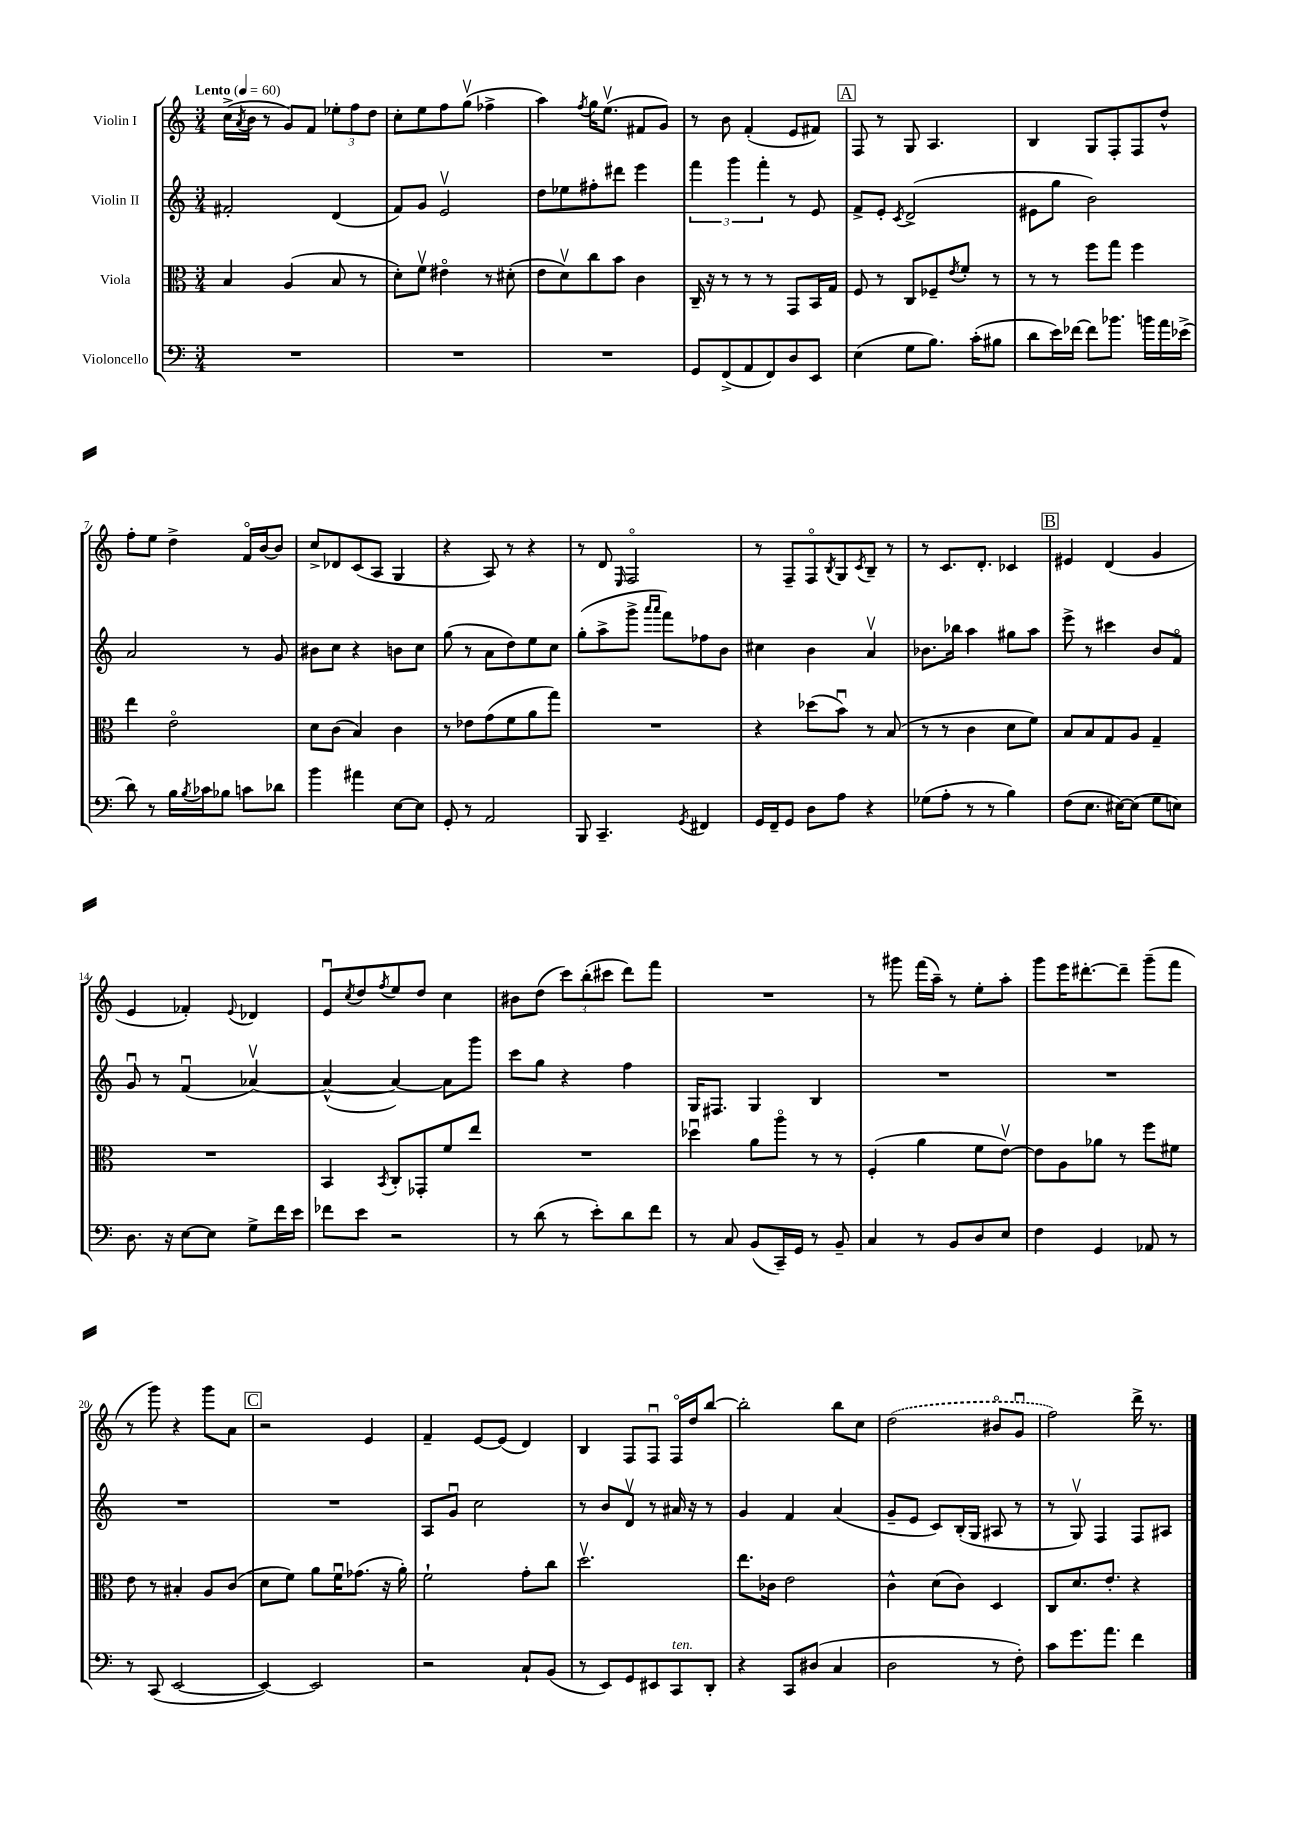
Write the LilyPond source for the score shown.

<<
\new StaffGroup <<
\new Staff = "s0" \with { instrumentName = "Violin I" } {
    \clef treble \key c \major \numericTimeSignature \time 3/4 \tempo "Lento" 4 = 60
    c''16->( \acciaccatura { a'8 } b'16 r8 g'8) f'8 \tuplet 3/2 { ees''8-. f''8 d''8 } |
    c''8-. e''8 f''8 g''8\upbow( fes''4-> |
    a''4) \acciaccatura { f''8 } g''16 e''8.\upbow( fis'8 g'8) |
    r8 b'8 f'4-.( e'8 fis'8) |
    \mark \markup { \box "A" } f8 r8 g8 a4. |
    b4 g8 f8-. f8 d''8-^ |
    f''8-. e''8 d''4-> f'16\flageolet b'16~ b'8 |
    c''8-> des'8 c'8( a8 g4 |
    r4 a8) r8 r4 |
    r8 d'8 \grace { e16 } f2\flageolet |
    r8 f8-- f8\flageolet \acciaccatura { b8 } g8 \acciaccatura { c'8 } b8-- r8 |
    r8 c'8. d'8.-. ces'4 |
    \mark \markup { \box "B" } eis'4 d'4( g'4 |
    e'4 fes'4-.) \appoggiatura { e'8 } des'4 |
    e'8\downbow \acciaccatura { c''8 } d''8 \acciaccatura { f''8 } e''8 d''8 c''4 |
    bis'8 d''8( \tuplet 3/2 { c'''8) b''8-.( cis'''8 } d'''8) f'''8 |
    R2. |
    r8 gis'''8 f'''16( a''16--) r8 e''8-. a''8-. |
    g'''8 e'''16 dis'''8.~-. dis'''8-- g'''8--( f'''8 |
    r8 g'''8) r4 g'''8 a'8 |
    \mark \markup { \box "C" } r2 e'4 |
    f'4-- e'8~ e'8( d'4) |
    b4 f8 f8\downbow f16\flageolet d''16 b''8~ |
    b''2-. b''8 c''8 |
    \once \slurDashed d''2( bis'8\flageolet g'8\downbow |
    f''2) d'''16-> r8. \bar "|." |
}
\new Staff = "s1" \with { instrumentName = "Violin II" } {
    \clef treble \key c \major \numericTimeSignature \time 3/4
    fis'2-. d'4( |
    f'8) g'8 e'2\upbow |
    d''8 ees''8 fis''8-. dis'''8 e'''4 |
    \tuplet 3/2 { f'''4 g'''4 f'''4-. } r8 e'8 |
    \mark \markup { \box "A" } f'8-> e'8-. \acciaccatura { c'8 } d'2->( |
    eis'8 g''8 b'2) |
    a'2 r8 g'8 |
    bis'8 c''8 r4 b'8 c''8 |
    g''8( r8 a'8 d''8) e''8 c''8 |
    g''8-.( a''8-> g'''8-> \grace { a'''16 a'''16 } f'''8) fes''8 b'8 |
    cis''4 b'4 a'4\upbow |
    bes'8. bes''16 a''4 gis''8 a''8 |
    \mark \markup { \box "B" } e'''8-> r8 cis'''4 b'8 f'8\flageolet |
    g'8\downbow r8 f'4\downbow( aes'4~\upbow) |
    aes'4~-^( aes'4~) aes'8 g'''8 |
    c'''8 g''8 r4 f''4 |
    g16 fis8. g4 b4 |
    R2. |
    R2. |
    R2. |
    \mark \markup { \box "C" } R2. |
    a8 g'8\downbow c''2 |
    r8 b'8 d'8\upbow r8 ais'16 r16 r8 |
    g'4 f'4 a'4( |
    g'8-- e'8 c'8) b16-.( g16 ais8 r8 |
    r8 g8\upbow) f4 f8 ais8 \bar "|." |
}
\new Staff = "s2" \with { instrumentName = "Viola" } {
    \clef alto \key c \major \numericTimeSignature \time 3/4
    b4 a4( b8 r8 |
    d'8-.) f'8\upbow eis'4\flageolet r8 dis'8-.( |
    e'8 d'8\upbow) c''8 b'8 c'4 |
    c16-- r16 r8 r8 r8 g,8 b,16 g16 |
    \mark \markup { \box "A" } f8 r8 c8 fes8-- \acciaccatura { e'8 } f'8-. r8 |
    r8 r8 f''8 g''8 f''4 |
    e''4 e'2\flageolet |
    d'8 c'8( b4) c'4 |
    r8 ees'8 g'8( f'8 a'8 g''8) |
    R2. |
    r4 des''8( b'8\downbow) r8 b8( |
    r8 r8 c'4 d'8 f'8) |
    \mark \markup { \box "B" } b8 b8 g8 a8 g4-- |
    R2. |
    b,4 \acciaccatura { b,8 } c8-. ges,8-. f'8 e''8 |
    R2. |
    des''4\downbow a'8 a''8\flageolet r8 r8 |
    f4-.( a'4 f'8 e'8~\upbow) |
    e'8 a8 aes'8 r8 f''8 fis'8 |
    e'8 r8 bis4-. a8 c'8( |
    \mark \markup { \box "C" } d'8 f'8) a'8 f'16\downbow ges'8.( r16 a'16-.) |
    f'2-! g'8-. c''8 |
    d''2.\upbow |
    e''8. ces'16 e'2 |
    c'4-^ d'8( c'8) d4 |
    c8 d'8. e'8.-. r4 \bar "|." |
}
\new Staff = "s3" \with { instrumentName = "Violoncello" } {
    \clef bass \key c \major \numericTimeSignature \time 3/4
    R2. |
    R2. |
    R2. |
    g,8 f,8->( a,8 f,8) d8 e,8 |
    \mark \markup { \box "A" } e4( g8 b8.) c'16-.( bis8 |
    d'8 e'16) fes'16~ fes'8 bes'8. b'16 a'16 ees'16->( |
    d'8) r8 b16 \acciaccatura { b8 } ces'16 bes8 c'8 des'8 |
    b'4 ais'4 e8~ e8 |
    g,8-. r8 a,2 |
    b,,8 c,4.-- \acciaccatura { g,8 } fis,4 |
    g,16 f,16-- g,8 d8 a8 r4 |
    ges8( a8-. r8 r8 b4) |
    \mark \markup { \box "B" } f8( e8. eis16~) eis8( g8 e8) |
    d8. r16 e8~ e8 g8-> f'16 e'16 |
    fes'8 e'8 r2 |
    r8 d'8( r8 e'8-.) d'8 f'8 |
    r8 c8 b,8( c,16--) g,16 r8 b,8-- |
    c4 r8 b,8 d8 e8 |
    f4 g,4 aes,8 r8 |
    r8 c,8( e,2~ |
    \mark \markup { \box "C" } e,4~) e,2 |
    r2 c8-! b,8( |
    r8 e,8) g,8 eis,8 c,8^\markup { \italic "ten." } d,8-. |
    r4 c,8 dis8( c4 |
    d2 r8 f8-.) |
    c'8 g'8. a'8. f'4 \bar "|." |
}
>>
>>
